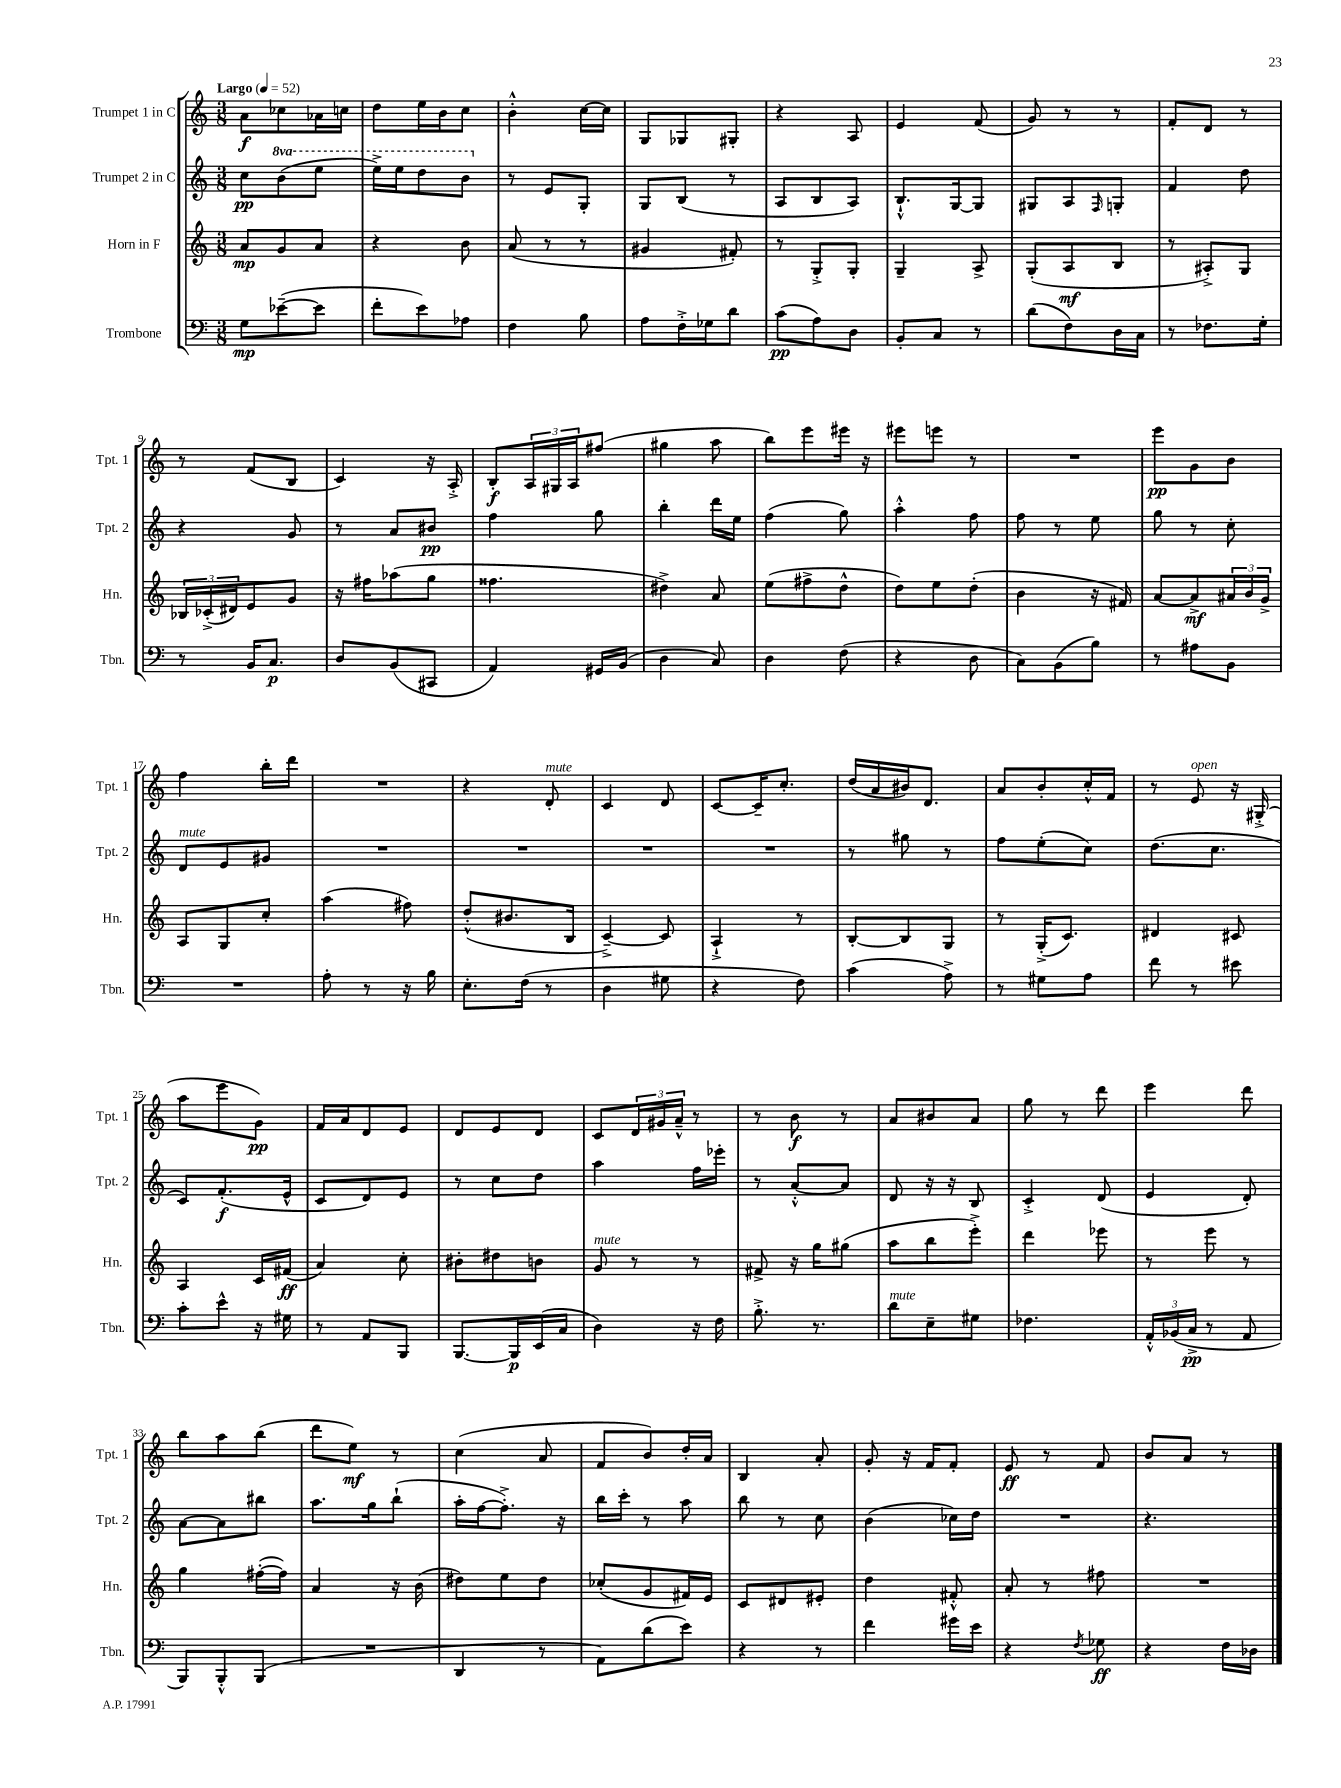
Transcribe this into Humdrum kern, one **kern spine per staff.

**kern	**dynam	**kern	**dynam	**kern	**dynam	**kern	**dynam
*part4	*part4	*part3	*part3	*part2	*part2	*part1	*part1
*staff4	*staff4	*staff3	*staff3	*staff2	*staff2	*staff1	*staff1
*I"Trombone	*	*I"Horn in F	*	*I"Trumpet 2 in C	*	*I"Trumpet 1 in C	*
*I'Tbn.	*	*I'Hn.	*	*I'Tpt. 2	*	*I'Tpt. 1	*
*clefF4	*	*clefG2	*	*clefG2	*	*clefG2	*
*k[]	*	*k[]	*	*k[]	*	*k[]	*
*M3/8	*	*M3/8	*	*M3/8	*	*M3/8	*
*MM52	*	*MM52	*	*MM52	*	*MM52	*
=1	=1	=1	=1	=1	=1	=1	=1
!	!	!	!	!	!	!LO:TX:a:B:t=Largo	!
8G\L	mp	8a/L	mp	8cc\L	pp	8a\L	f
*	*	*	*	*8va	*	*	*
([8e-X~\	.	8g/	.	(8bb\	.	8cc-X\	.
8e-\J]	.	8a/J	.	8eee\J	.	16a-X\L	.
.	.	.	.	.	.	16ccn\JJ	.
=2	=2	=2	=2	=2	=2	=2	=2
8f'\L	.	4r	.	16eee^\LL)	.	8dd\L	.
.	.	.	.	16eee\J	.	.	.
8e\)	.	.	.	8ddd\	.	16ee\L	.
.	.	.	.	.	.	16b\J	.
8A-X\J	.	8b\	.	8bb\J	.	8cc\J	.
=3	=3	=3	=3	=3	=3	=3	=3
*	*	*	*	*X8va	*	*	*
4F\	.	(8a/	.	8r	.	4b'^^\	.
.	.	8r	.	8e/L	.	.	.
8B\	.	8r	.	8G'/J	.	[16cc\LL	.
.	.	.	.	.	.	16cc\JJ]	.
=4	=4	=4	=4	=4	=4	=4	=4
8A\L	.	4g#X/	.	8G/L	.	8G/L	.
16F'^\L	.	.	.	(8B/J	.	8G-X/	.
16G-X\J	.	.	.	.	.	.	.
8d\J	.	8f#X'/)	.	8r	.	8G#X'/J	.
=5	=5	=5	=5	=5	=5	=5	=5
(8c\L	pp	8r	.	8A/L	.	4r	.
8A\)	.	8G'^/L	.	8B/	.	.	.
8D\J	.	8G'/J	.	8A/J)	.	8A/	.
=6	=6	=6	=6	=6	=6	=6	=6
8BB'/L	.	4G~/	.	8.B`^^/L	.	4e/	.
8C/J	.	.	.	.	.	.	.
.	.	.	.	[16G/k	.	.	.
8r	.	8A^/	.	8G/J]	.	(8f/	.
=7	=7	=7	=7	=7	=7	=7	=7
(8d\L	.	(8G'/L	.	8G#X/L	.	8g/)	.
8F\)	.	8A/	mf	8A/	.	8r	.
.	.	.	.	16qqF/	.	.	.
16D\L	.	8B/J	.	8Gn'/J	.	8r	.
16C\JJ	.	.	.	.	.	.	.
=8	=8	=8	=8	=8	=8	=8	=8
8r	.	8r	.	4f/	.	8f'/L	.
8.F-X\L	.	8A#X'^/L)	.	.	.	8d/J	.
.	.	8G/J	.	8dd\	.	8r	.
16G'\Jk	.	.	.	.	.	.	.
!!LO:LB:g=z
=9	=9	=9	=9	=9	=9	=9	=9
8r	.	24B-X/LL	.	4r	.	8r	.
.	.	(24c-X'^/	.	.	.	.	.
.	.	24d#X/J)	.	.	.	.	.
16BB/KL	.	8e/	.	.	.	(8f/L	.
8.C/J	p	.	.	.	.	.	.
.	.	8g/J	.	8g/	.	8B/J	.
=10	=10	=10	=10	=10	=10	=10	=10
8D/L	.	16r	.	8r	.	4c/)	.
.	.	16ff#X\KL	.	.	.	.	.
(8BB/	.	(8aa-X\	.	8a/L	.	.	.
8CC#X/J	.	8gg\J	.	8b#X/J	pp	16r	.
.	.	.	.	.	.	16A'^/	.
=11	=11	=11	=11	=11	=11	=11	=11
4AA/)	.	4.ff##X\	.	4ff\	.	8B'/L	f
.	.	.	.	.	.	24A/L	.
.	.	.	.	.	.	24G#X/	.
.	.	.	.	.	.	24A/J	.
16GG#X/LL	.	.	.	8gg\	.	(8ff#X/J	.
(16BB/JJ	.	.	.	.	.	.	.
=12	=12	=12	=12	=12	=12	=12	=12
4D\	.	4dd#X^\)	.	4bb'\	.	4gg#X\	.
8C/)	.	8a/	.	16ddd\LL	.	8aa\	.
.	.	.	.	16ee\JJ	.	.	.
=13	=13	=13	=13	=13	=13	=13	=13
4D\	.	(8ee\L	.	(4ff\	.	8bb\L)	.
.	.	8ff#X^\	.	.	.	8eee\	.
(8F\	.	8dd^^\J	.	8gg\)	.	16eee#X\Jk	.
.	.	.	.	.	.	16r	.
=14	=14	=14	=14	=14	=14	=14	=14
4r	.	8dd\L)	.	4aa'^^\	.	8eee#X\L	.
.	.	8ee\	.	.	.	8eeen\J	.
8D\	.	(8dd'\J	.	8ff\	.	8r	.
=15	=15	=15	=15	=15	=15	=15	=15
8C\L)	.	4b\	.	8ff\	.	4.r	.
(8BB\	.	.	.	8r	.	.	.
8B\J)	.	16r	.	8ee\	.	.	.
.	.	16f#X/)	.	.	.	.	.
=16	=16	=16	=16	=16	=16	=16	=16
8r	.	[8a/L	.	8gg\	.	8eee\L	pp
8A#X\L	.	8a^/]	mf	8r	.	8g\	.
8BB\J	.	24a#X/L	.	8cc'\	.	8b\J	.
.	.	24b/	.	.	.	.	.
.	.	24g^/JJ	.	.	.	.	.
!!LO:LB:g=z
=17	=17	=17	=17	=17	=17	=17	=17
!	!	!	!	!LO:TX:a:i:t=mute	!	!	!
4.r	.	8A/L	.	8d/L	.	4ff\	.
.	.	8G/	.	8e/	.	.	.
.	.	8cc'/J	.	8g#X/J	.	16bb'\LL	.
.	.	.	.	.	.	16ddd\JJ	.
=18	=18	=18	=18	=18	=18	=18	=18
8A'\	.	(4aa\	.	4.r	.	4.r	.
8r	.	.	.	.	.	.	.
16r	.	8ff#X\)	.	.	.	.	.
16B\	.	.	.	.	.	.	.
=19	=19	=19	=19	=19	=19	=19	=19
8.E'\L	.	(8dd'^^/L	.	4.r	.	4r	.
.	.	8.b#X/	.	.	.	.	.
(16F\Jk	.	.	.	.	.	.	.
!	!	!	!	!	!	!LO:TX:a:i:t=mute	!
8r	.	.	.	.	.	8d'/	.
.	.	16B/Jk	.	.	.	.	.
=20	=20	=20	=20	=20	=20	=20	=20
4D\	.	[4c~^/)	.	4.r	.	4c/	.
8G#X\	.	8c/]	.	.	.	8d/	.
=21	=21	=21	=21	=21	=21	=21	=21
4r	.	4A`^/	.	4.r	.	[8c/L	.
.	.	.	.	.	.	16c~/K]	.
.	.	.	.	.	.	8.cc'/J	.
8F\)	.	8r	.	.	.	.	.
=22	=22	=22	=22	=22	=22	=22	=22
(4c\	.	[8B'/L	.	8r	.	(16dd/LL	.
.	.	.	.	.	.	16a/	.
.	.	8B/]	.	8gg#X\	.	16b#X/J)	.
.	.	.	.	.	.	8.d/J	.
8A^\)	.	8G/J	.	8r	.	.	.
=23	=23	=23	=23	=23	=23	=23	=23
8r	.	8r	.	8ff\L	.	8a/L	.
8G#X\L	.	(16G'^/KL	.	(8ee'\	.	8b'/	.
.	.	8.c/J)	.	.	.	.	.
8A\J	.	.	.	8cc\J)	.	16cc'^^/L	.
.	.	.	.	.	.	16f/JJ	.
=24	=24	=24	=24	=24	=24	=24	=24
8f\	.	4d#X/	.	(8.dd\L	.	8r	.
!	!	!	!	!	!	!LO:TX:a:i:t=open	!
8r	.	.	.	.	.	8e/	.
.	.	.	.	8.cc\J	.	.	.
8e#X\	.	8c#X/	.	.	.	16r	.
.	.	.	.	.	.	(16G#X'^/	.
!!LO:LB:g=z
=25	=25	=25	=25	=25	=25	=25	=25
8c'\L	.	4A/	.	8c/L)	.	8aa\L	.
8e^^\J	.	.	.	(8.f'/	f	8eee\	.
16r	.	16c/LL	.	.	.	8g\J)	pp
16G#X\	.	(16f#X/JJ	ff	16e^^/Jk	.	.	.
=26	=26	=26	=26	=26	=26	=26	=26
8r	.	4a/)	.	8c/L	.	16f/LL	.
.	.	.	.	.	.	16a/J	.
8AA/L	.	.	.	8d/)	.	8d/	.
8BBB/J	.	8cc'\	.	8e/J	.	8e/J	.
=27	=27	=27	=27	=27	=27	=27	=27
[8.BBB/L	.	8b#X'\L	.	8r	.	8d/L	.
.	.	8dd#X\	.	8cc\L	.	8e/	.
16BBB/L]	p	.	.	.	.	.	.
(16EE/	.	8bn\J	.	8dd\J	.	8d/J	.
16C/JJ	.	.	.	.	.	.	.
=28	=28	=28	=28	=28	=28	=28	=28
!	!	!LO:TX:a:i:t=mute	!	!	!	!	!
4D\)	.	8g/	.	4aa\	.	8c/L	.
.	.	8r	.	.	.	24d/L	.
.	.	.	.	.	.	24g#X/	.
.	.	.	.	.	.	24a~^^/JJ	.
16r	.	8r	.	16ff\LL	.	8r	.
16F\	.	.	.	16eee-X'\JJ	.	.	.
=29	=29	=29	=29	=29	=29	=29	=29
8.B'^\	.	8f#X^/	.	8r	.	8r	.
.	.	16r	.	[8a'^^/L	.	8b\	f
8.r	.	16gg\KL	.	.	.	.	.
.	.	(8gg#X\J	.	8a/J]	.	8r	.
=30	=30	=30	=30	=30	=30	=30	=30
!LO:TX:a:i:t=mute	!	!	!	!	!	!	!
8d\L	.	8aa\L	.	8d/	.	8a/L	.
8E~\	.	8bb\	.	16r	.	8b#X/	.
.	.	.	.	16r	.	.	.
8G#X\J	.	8eee'^\J)	.	8B/	.	8a/J	.
=31	=31	=31	=31	=31	=31	=31	=31
4.F-X\	.	4ddd\	.	4c'^/	.	8gg\	.
.	.	.	.	.	.	8r	.
.	.	8eee-X\	.	(8d/	.	8ddd\	.
=32	=32	=32	=32	=32	=32	=32	=32
24AA'^^/LL	.	8r	.	4e/	.	4eee\	.
(24BB-X/	.	.	.	.	.	.	.
24C^/JJ	pp	.	.	.	.	.	.
8r	.	8eee\	.	.	.	.	.
8AA/	.	8r	.	8d'/)	.	8ddd\	.
!!LO:LB:g=z
=33	=33	=33	=33	=33	=33	=33	=33
8BBB/L)	.	4gg\	.	[8a\L	.	8bb\L	.
8BBB'^^/	.	.	.	8a\]	.	8aa\	.
(8BBB/J	.	([16ff#X'\LL	.	8bb#X\J	.	(8bb\J	.
.	.	16ff#\JJ])	.	.	.	.	.
=34	=34	=34	=34	=34	=34	=34	=34
4.r	.	4a/	.	8.aa\L	.	8ddd\L	.
.	.	.	.	.	.	8ee\J)	mf
.	.	.	.	16gg\k	.	.	.
.	.	16r	.	(8bb`\J	.	8r	.
.	.	(16b\	.	.	.	.	.
=35	=35	=35	=35	=35	=35	=35	=35
4DD/	.	8dd#X\L)	.	16aa'\LL	.	(4cc\	.
.	.	.	.	[16ff\J	.	.	.
.	.	8ee\	.	8.ff'^\J])	.	.	.
8r	.	8dd#\J	.	.	.	8a/	.
.	.	.	.	16r	.	.	.
=36	=36	=36	=36	=36	=36	=36	=36
8AA\L)	.	(8cc-X'/L	.	16bb\LL	.	8f/L	.
.	.	.	.	16ccc'\JJ	.	.	.
(8d\	.	8g/	.	8r	.	8b/)	.
8e\J)	.	16f#X/L)	.	8aa\	.	16dd'/L	.
.	.	16e/JJ	.	.	.	16a/JJ	.
=37	=37	=37	=37	=37	=37	=37	=37
4r	.	8c/L	.	8bb\	.	4B/	.
.	.	8d#X/	.	8r	.	.	.
8r	.	8e#X'/J	.	8cc\	.	8a'/	.
=38	=38	=38	=38	=38	=38	=38	=38
4f\	.	4dd\	.	(4b\	.	8g'/	.
.	.	.	.	.	.	16r	.
.	.	.	.	.	.	16f/KL	.
16g#X\LL	.	8f#X'^^/	.	16cc-X\LL)	.	8f'/J	.
16e\JJ	.	.	.	16dd\JJ	.	.	.
=39	=39	=39	=39	=39	=39	=39	=39
4r	.	8a'/	.	4.r	.	8e/	ff
.	.	8r	.	.	.	8r	.
8qF/	.	.	.	.	.	.	.
8G-X\	ff	8ff#X\	.	.	.	8f/	.
=40	=40	=40	=40	=40	=40	=40	=40
4r	.	4.r	.	4.r	.	8b/L	.
.	.	.	.	.	.	8a/J	.
16F\LL	.	.	.	.	.	8r	.
16D-X\JJ	.	.	.	.	.	.	.
==	==	==	==	==	==	==	==
*-	*-	*-	*-	*-	*-	*-	*-
